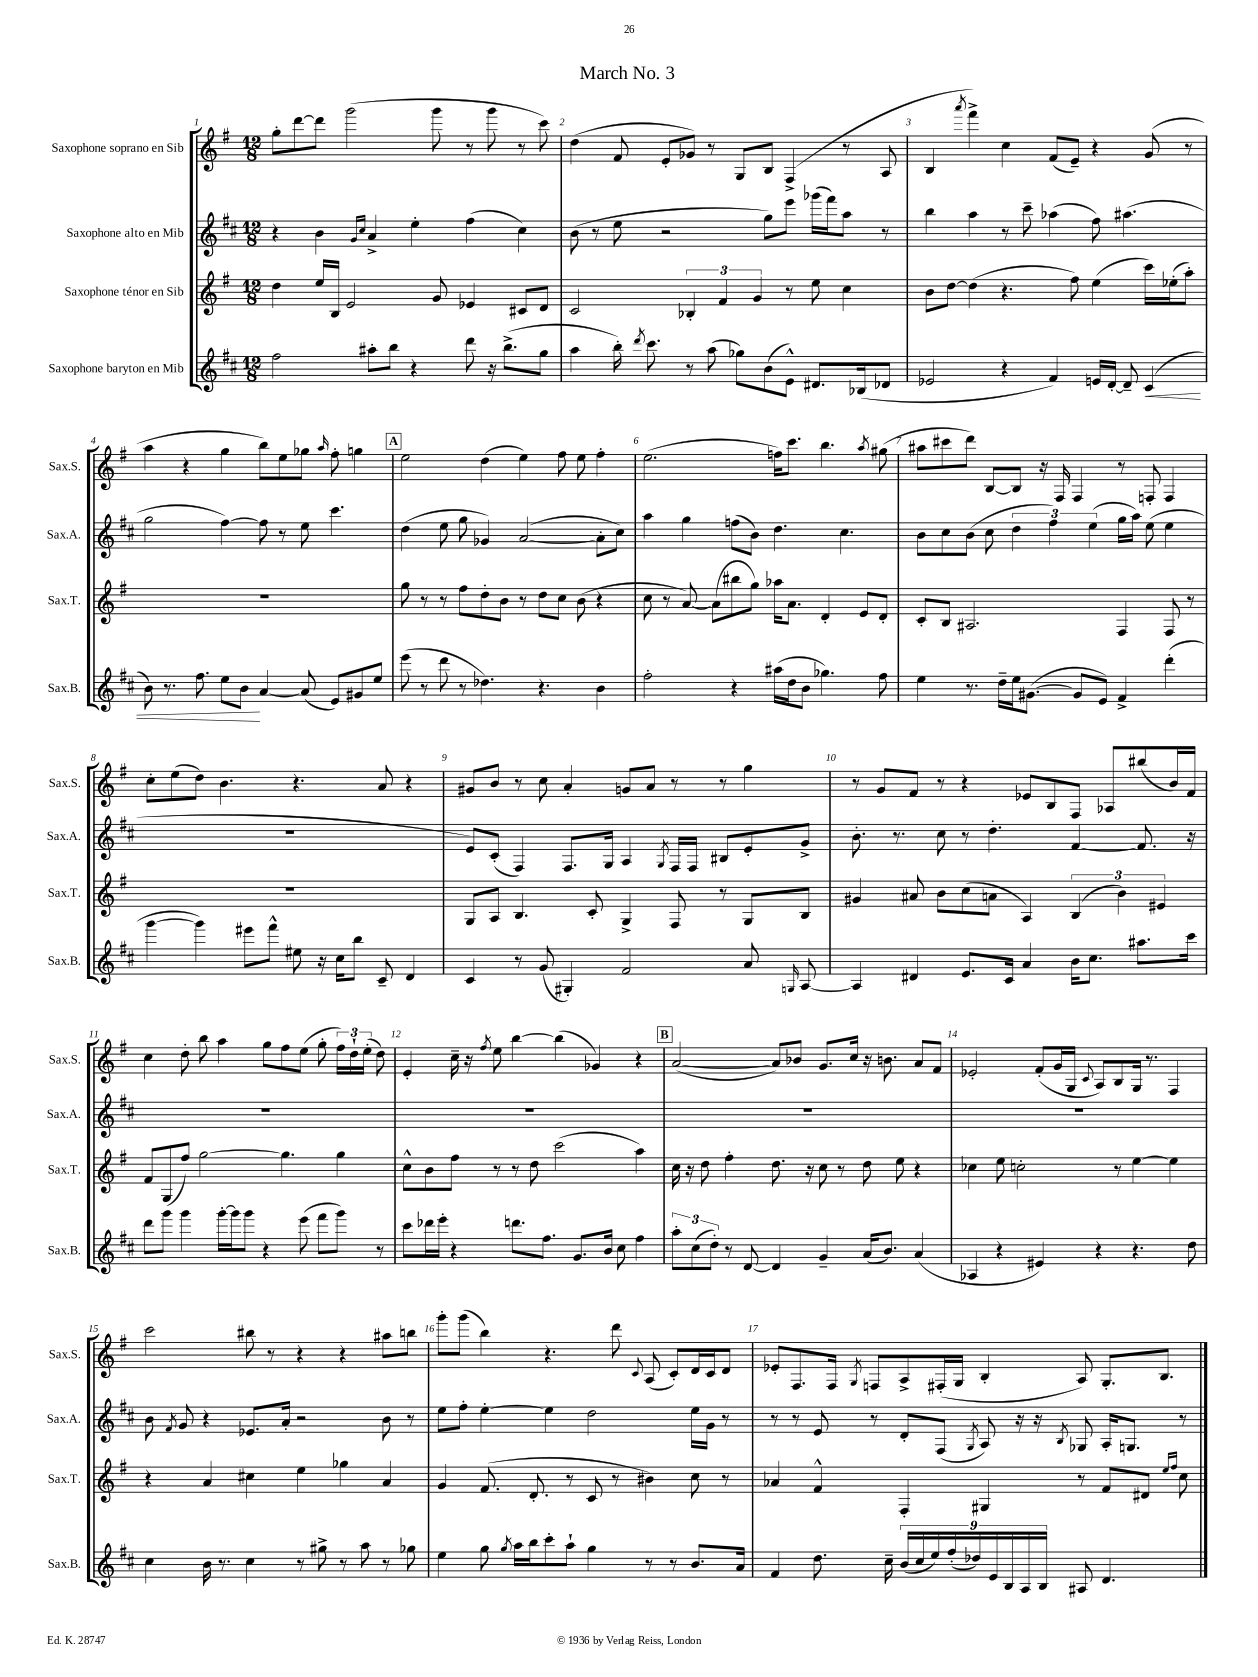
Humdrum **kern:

**kern	**dynam	**kern	**kern	**kern
*part4	*part4	*part3	*part2	*part1
*staff4	*staff4	*staff3	*staff2	*staff1
*I"Saxophone baryton en Mib	*	*I"Saxophone ténor en Sib	*I"Saxophone alto en Mib	*I"Saxophone soprano en Sib
*I'Sax.B.	*	*I'Sax.T.	*I'Sax.A.	*I'Sax.S.
*clefG2	*	*clefG2	*clefG2	*clefG2
*k[f#c#]	*	*k[f#]	*k[f#c#]	*k[f#]
*M12/8	*	*M12/8	*M12/8	*M12/8
=1	=1	=1	=1	=1
2ff#\	.	4dd\	4r	8gg'\L
.	.	.	.	[8ddd\
.	.	16ee/LL	4b\	8ddd\J]
.	.	16B/JJ	.	.
.	.	2e/	.	(2ggg\
.	.	.	16qqg/LL	.
.	.	.	16qqcc#/JJ	.
8aa#X'\L	.	.	4a^/	.
8bb\J	.	.	.	.
4r	.	.	4ee'\	.
.	.	8g/	.	8ggg\
8ddd\	.	4e-X/	(4ff#\	8r
16r	.	.	.	8ggg\
(8.bb^\L	.	.	.	.
.	.	8c#X/L	4cc#\)	8r
8gg\J	.	8d/J	.	8ccc\)
=2	=2	=2	=2	=2
4aa\	.	2c/	(8b\	(4dd\
.	.	.	8r	.
16bb'\)	.	.	8ee\	8f#/
8qddd/	.	.	.	.
8.ccc#\	.	.	.	.
.	.	.	2r	8e'/L
8r	.	6B-X'/	.	8g-X/J)
(8aa\	.	.	.	8r
.	.	6f#/	.	.
8gg-X\L)	.	.	.	8G/L
.	.	6g/	.	.
(8b\	.	.	8gg\L)	8B/J
8e^^\J)	.	8r	8eee\J	(4F#^/
8.d#X/L	.	8ee\	(16ggg-X\LL	.
.	.	.	16fff#\J)	.
.	.	4cc\	8aa\J	8r
(16B-X/k	.	.	.	.
8d-X/J	.	.	8r	8A/
=3	=3	=3	=3	=3
2e-X/	.	8b\L	4bb\	4B/
.	.	[8dd\J	.	.
.	.	.	.	8qaaa/
.	.	(4dd\]	4aa\	4fff#^\)
4r	.	4.r	8r	4cc\
.	.	.	8ccc#~\	.
4f#/)	.	.	(4aa-X\	(8f#/L
.	.	8ff#\)	.	8e~/J)
16en/LL	.	(4ee\	8ff#\)	4r
[16d'/JJ	.	.	.	.
8d~/]	.	.	(4.aa#X\	.
!	!LO:HP:b	!	!	!
(4c#/	<	16ccc\LL)	.	(8g/
.	.	(16ee-X'\J	.	.
.	.	8aa'\J)	.	8r
!!LO:LB:g=z
=4	=4	=4	=4	=4
8b\)	.	1.r	2gg\	4aa\
8.r	.	.	.	.
.	.	.	.	4r
8.ff#\	.	.	.	.
8ee\L	.	.	[4ff#\)	4gg\
8b\J	.	.	.	.
[4a/	[	.	8ff#\]	8bb\L)
.	.	.	8r	8ee\
(8a/]	.	.	8ee\	8gg-X\J
.	.	.	.	16qqaa/
8e/L)	.	.	4.ccc#\	8ff#'\
8g#X/	.	.	.	4ggn\
8ee/J	.	.	.	.
!!LO:REH:place=s1:t=A
=5	=5	=5	=5	=5
(8eee\	.	8gg\	(4dd\	2ee\
8r	.	8r	.	.
8ddd\	.	8r	8ee\	.
8r	.	8ff#\L	8gg\	.
4.dd-X\)	.	8dd'\	4g-X/)	(4dd\
.	.	8b\J	.	.
.	.	8r	([2a/	4ee\)
4.r	.	8dd\L	.	.
.	.	8cc\J	.	8ff#\
.	.	(8b\	.	8ee\
4b\	.	4r	8a'\L]	4ff#'\
.	.	.	8cc#\J)	.
=6	=6	=6	=6	=6
2ff#'\	.	8cc\	4aa\	(2.ee\
.	.	8r	.	.
.	.	[8a/)	4gg\	.
.	.	(8a\L]	.	.
4r	.	8bb#X\	(8ffn\L	.
.	.	8gg\J)	8b\J)	.
(16aa#X\LL	.	16aa-X\KL	4.dd\	16ffn\KL)
16dd\J	.	8.a\J	.	8.ccc\J
8b\J	.	.	.	.
4.gg-X\)	.	4d'/	.	4.bb\
.	.	.	4.cc#\	.
.	.	8e/L	.	.
.	.	.	.	8qaa/
8ff#\	.	8d'/J	.	(8gg#X\
=7	=7	=7	=7	=7
4ee\	.	8c'/L	8b\L	8aa#X\L
.	.	8B/J	8cc#\	8ccc#X\
8.r	.	2.A#X/	(8b\J	8ddd\J)
.	.	.	8cc#\	[8B/L
16dd~\LL	.	.	.	.
16ee\J	.	.	6dd\	8B/J]
([8.g#X\J	.	.	.	.
.	.	.	.	16r
.	.	.	6ff#\)	.
.	.	.	.	16F#/
8g#/L]	.	.	.	4F#/
.	.	.	(6ee\	.
8e/J)	.	.	.	.
4f#^/	.	4F#/	16gg\LL	8r
.	.	.	16aa\JJ)	.
.	.	.	(8ee\	8Fn'/
(4ddd'\	.	8F#/	4ee\	4F/
.	.	8r	.	.
!!LO:LB:g=z
=8	=8	=8	=8	=8
[4ggg\	.	1.r	1.r	8cc'\L
.	.	.	.	(8ee\
4ggg\])	.	.	.	8dd\J)
.	.	.	.	4.b\
8eee#X\L	.	.	.	.
8fff#^^\J	.	.	.	.
8ee#X\	.	.	.	4.r
16r	.	.	.	.
16cc#\KL	.	.	.	.
8bb\J	.	.	.	.
8c#~/	.	.	.	8a/
4d/	.	.	.	4r
=9	=9	=9	=9	=9
4c#/	.	8G/L	8e/L)	8g#X/L
.	.	8A/J	(8c#'/J	8b/J
8r	.	4.B/	4F#/)	8r
(8g/	.	.	.	8cc\
4G#X'/)	.	.	8.F#/L	4a'/
.	.	8c'/	.	.
.	.	.	16G/Jk	.
2f#/	.	4G^/	4A/	8gn/L
.	.	.	.	8a/J
.	.	.	8qG/	.
.	.	8F#/	16F#/LL	8r
.	.	.	16F#/JJ	.
.	.	8r	8B#X/L	8r
8a/	.	8G/L	8e'/	4gg\
16qqGn/	.	.	.	.
[8A/	.	8B/J	8g^/J	.
=10	=10	=10	=10	=10
4A/]	.	4g#X/	8.b'\	8r
.	.	.	.	8g/L
.	.	.	8.r	.
4d#X/	.	8a#X/	.	8f#/J
.	.	8b\L	8cc#\	8r
8.e/L	.	(8cc\	8r	4r
.	.	8an\J	4.dd'\	.
16c#/Jk	.	.	.	.
4a/	.	4A/)	.	8e-X/L
.	.	.	.	8B/
16b\KL	.	(6B/	[4f#/	8F#/J
8.cc#\J	.	.	.	.
.	.	.	.	8A-X/L
.	.	6b\)	.	.
8.aa#X\L	.	.	8.f#/]	(8bb#X/
.	.	6e#X/	.	.
.	.	.	.	16b/L)
16ccc#\Jk	.	.	16r	16f#/JJ
!!LO:LB:g=z
=11	=11	=11	=11	=11
8ddd\L	.	8f#/L	1.r	4cc\
8ggg\J	.	(8G/	.	.
4ggg\	.	8ff#/J)	.	8dd'\
.	.	[2gg\	.	8bb\
[16ggg'\LL	.	.	.	4aa\
16ggg\J]	.	.	.	.
8ggg\J	.	.	.	.
4r	.	.	.	8gg\L
.	.	4.gg\]	.	8ff#\
(8eee\	.	.	.	(8ee\J
8fff#\L	.	.	.	8gg'\
8ggg\J)	.	4gg\	.	24ff#\LL)
.	.	.	.	24dd`\
.	.	.	.	(24ee'\JJ
8r	.	.	.	8dd\)
=12	=12	=12	=12	=12
8ccc#\L	.	8cc^^\L	1.r	4e'/
16ddd-X\L	.	8b\	.	.
16eee'\JJ	.	.	.	.
4r	.	8ff#\J	.	16cc~\
.	.	.	.	16r
.	.	.	.	8qff#/
.	.	8r	.	8ee\
8.dddn\L	.	8r	.	[4bb\
.	.	8dd\	.	.
8.ff#\J	.	.	.	.
.	.	(2ccc\	.	(4bb\]
8.g/L	.	.	.	.
.	.	.	.	4g-X/)
16b/Jk	.	.	.	.
8cc#\	.	.	.	.
4ff#\	.	4aa\)	.	4r
!!LO:REH:place=s1:t=B
=13	=13	=13	=13	=13
12aa'\L	.	16cc\	1.r	([2a/
.	.	16r	.	.
(12cc#\	.	.	.	.
.	.	8dd\	.	.
12dd'\J)	.	.	.	.
8r	.	4ff#'\	.	.
[8d/	.	.	.	.
4d/]	.	8.dd\	.	8a/L])
.	.	.	.	8b-X/J
.	.	16r	.	.
4g~/	.	8cc\	.	8.g/L
.	.	8r	.	.
.	.	.	.	16cc/Jk
(16a/KL	.	8dd\	.	16r
8.b/J)	.	.	.	8.bn\
.	.	8ee\	.	.
(4a/	.	4r	.	8a/L
.	.	.	.	8f#/J
=14	=14	=14	=14	=14
4A-X/	.	4cc-X\	1.r	2e-X'/
4r	.	8ee\	.	.
.	.	2ccn'\	.	.
4e#X/)	.	.	.	(8f#'/L
.	.	.	.	16g/L
.	.	.	.	16G/JJ
.	.	.	.	8qqc/
4r	.	.	.	8A/L)
.	.	8r	.	8B/
4.r	.	[4ee\	.	16G/Jk
.	.	.	.	8.r
.	.	4ee\]	.	4F#/
8dd\	.	.	.	.
!!LO:LB:g=z
=15	=15	=15	=15	=15
4cc#\	.	4r	8b\	2ccc\
.	.	.	8qf#/	.
.	.	.	8g/	.
16b\	.	4a/	4r	.
8.r	.	.	.	.
4cc#\	.	4cc#X\	8.e-X/L	8bb#X\
.	.	.	.	8r
.	.	.	16a'/Jk	.
8r	.	4ee\	2r	4r
8gg#X^\	.	.	.	.
8r	.	4gg-X\	.	4r
8aa\	.	.	.	.
8r	.	4a/	8b\	8aa#X\L
8gg-X\	.	.	8r	8bbn\J
=16	=16	=16	=16	=16
4ee\	.	4g/	8ee\L	8ggg'\L
.	.	.	8ff#'\J	(8ggg\J
8gg\	.	(8.f#/	[4ee'\	4bb\)
8qgg/	.	.	.	.
16aa\LL	.	.	.	.
16bb\J	.	8.d'/	.	.
8ccc#'\	.	.	4ee\]	4.r
8aa`\J	.	8r	.	.
4gg\	.	8c/	2dd\	.
.	.	8r	.	8ddd\
.	.	.	.	8qqc/
8r	.	4b#X\)	.	(8A/
8r	.	.	.	8c'/L)
8.b/L	.	8cc\	16ee\LL	16d/L
.	.	.	16g\JJ	16c/J
.	.	8r	8r	8d/J
16a/Jk	.	.	.	.
=17	=17	=17	=17	=17
4f#/	.	4a-X/	8r	8e-X'/L
.	.	.	8r	8.F#/
8.dd\	.	4f#^^/	8e/	.
.	.	.	.	16F#/Jk
.	.	.	.	8qG/
.	.	.	8r	8Fn/L
16cc#~\	.	.	.	.
(18b/LL	.	4F#'/	8d'/L	8A^/
18cc#/	.	.	.	.
18ee/)	.	.	.	.
.	.	.	(8F#/J	(16F#X'/L
(18ff#'/	.	.	.	.
.	.	.	.	16G/JJ
18dd-X/)	.	.	.	.
.	.	.	8qG/	.
.	.	4G#X/	8A/)	4B'/
18e/	.	.	.	.
18B/	.	.	.	.
.	.	.	16r	.
18A/	.	.	.	.
.	.	.	16r	.
18B/JJ	.	.	.	.
.	.	.	8qB/	.
8A#X/	.	8r	8G-X/	8A/)
4.d/	.	8f#/L	16A'/KL	8.G'/L
.	.	.	8.Gn/J	.
.	.	8d#X/J	.	.
.	.	.	.	8.B/J
.	.	16qqee/LL	.	.
.	.	16qqff#/JJ	.	.
.	.	8cc\	8r	.
==	==	==	==	==
*-	*-	*-	*-	*-
